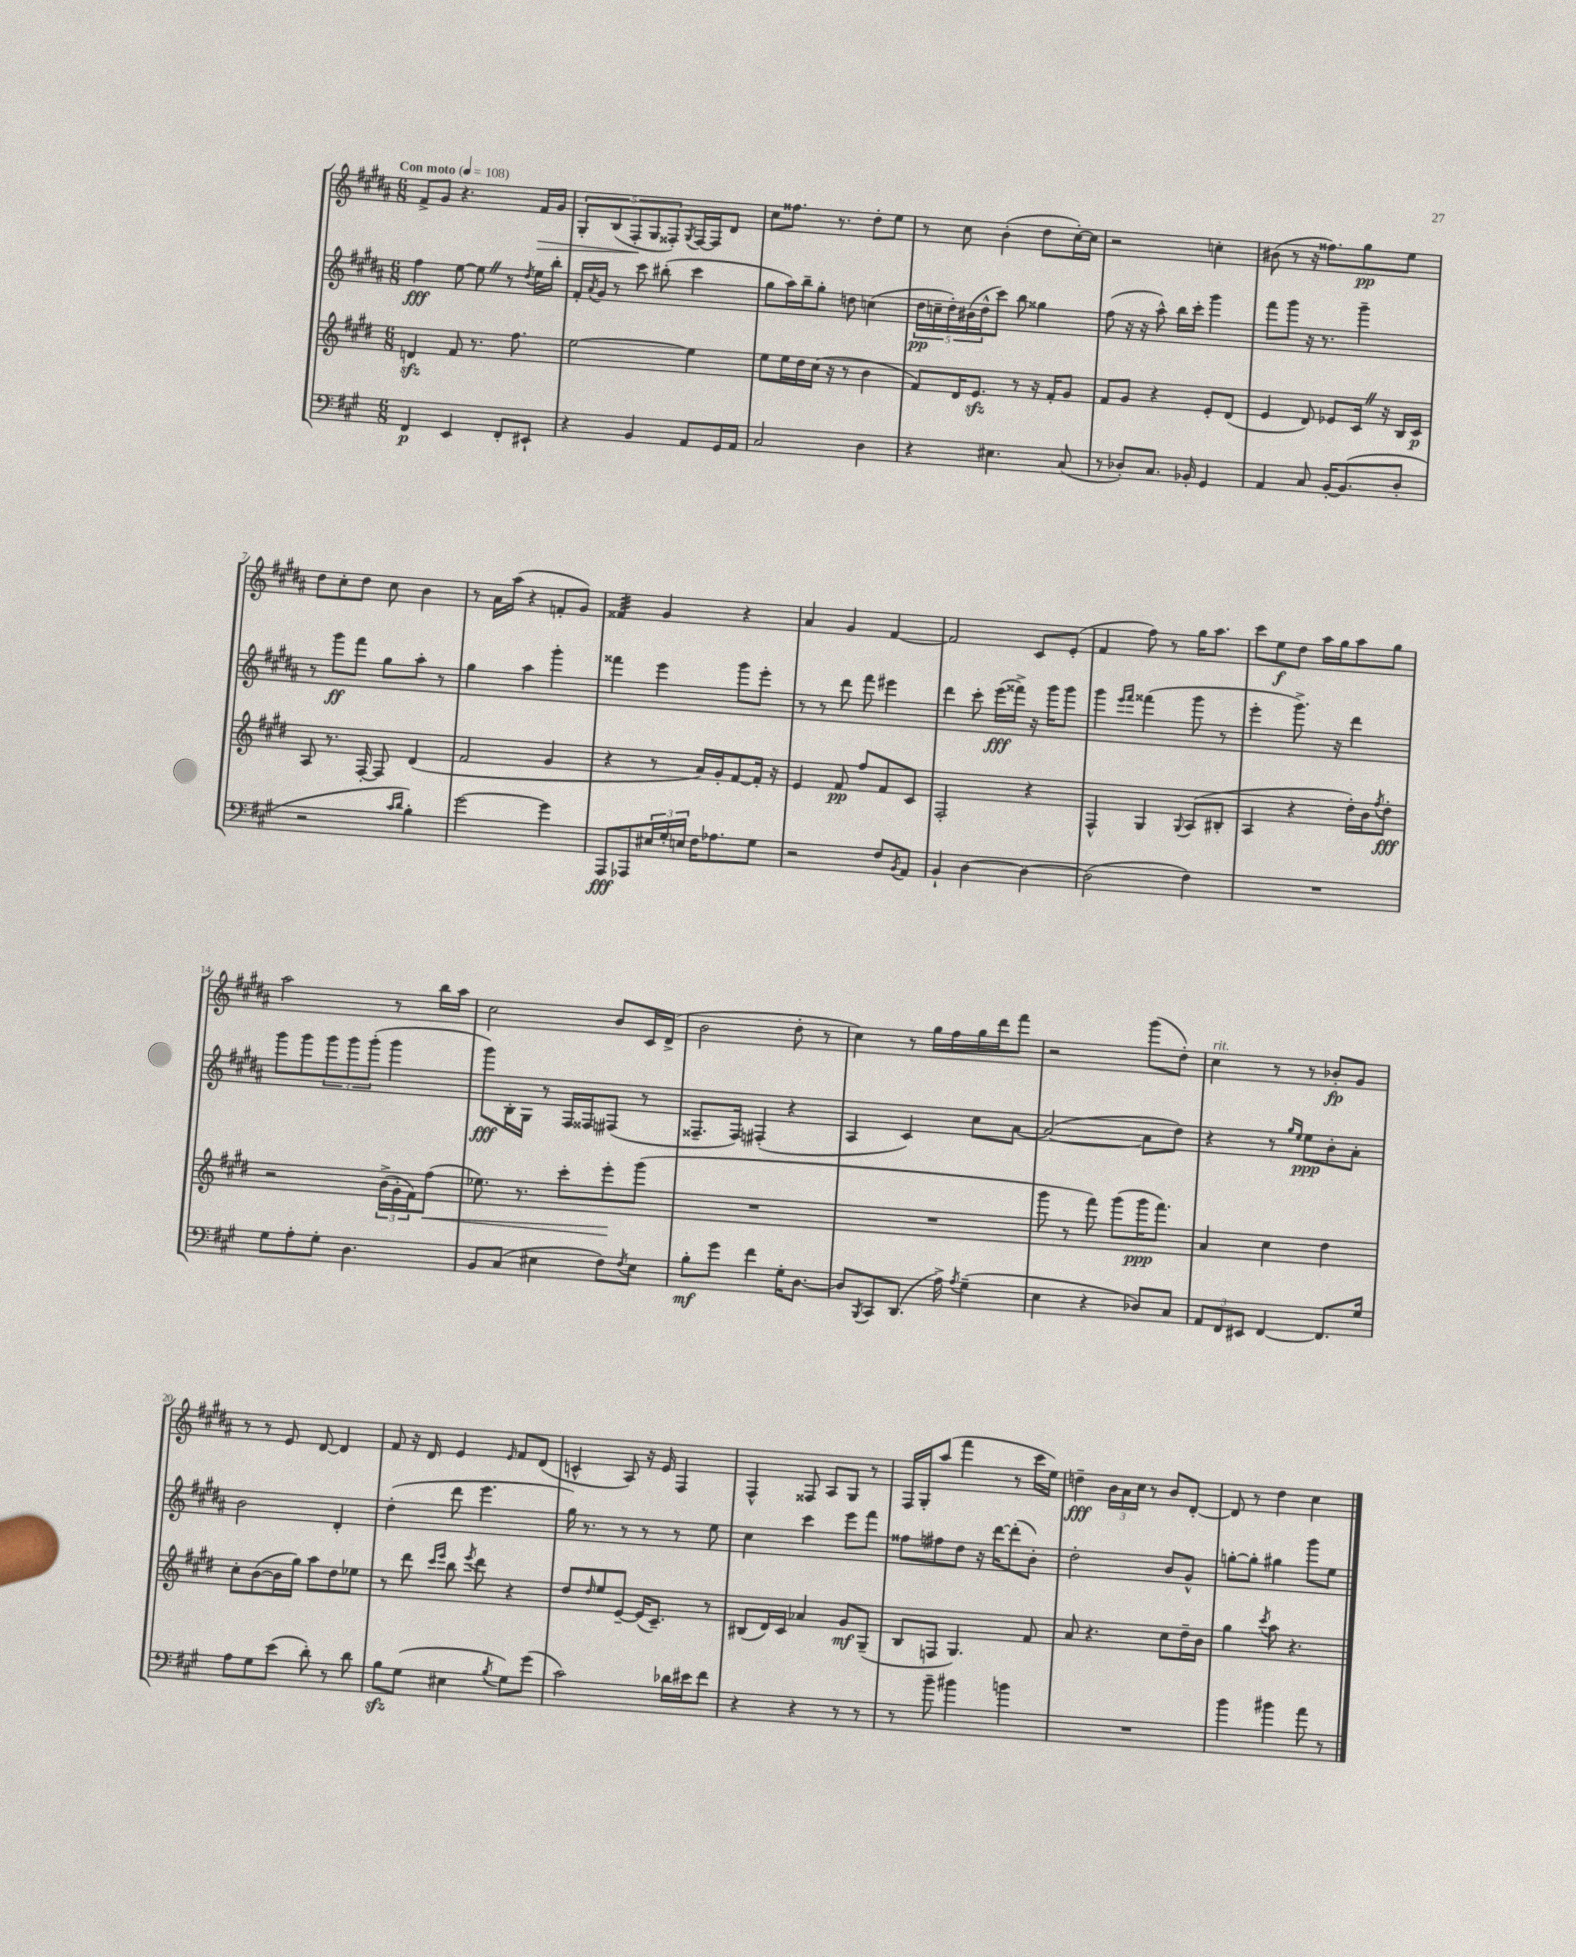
<<
\new StaffGroup <<
\new Staff = "s0" {
    \clef treble \key b \major \numericTimeSignature \time 6/8 \tempo "Con moto" 4 = 108
    fis'8-> gis'8 r4. fis'16\> gis'16 |
    \tuplet 5/4 { gis8-. b8( fis8-.\! gis8 fisis8-.) } \acciaccatura { gis8 } fisis16~ fisis16 dis'8 |
    cis''8 fisis''8. r8. dis''8-. e''8 |
    r8 cis''8 b'4-.( dis''8 cis''16~-.) cis''16 |
    r2 c''4-. |
    bis'8( r8 r16 fisis''8.) gis''8\pp e''8 |
    dis''8 cis''8-. dis''8 cis''8 b'4 |
    r8 ais'16 ais''16( r4 f'8-. gis'8) |
    fisis'4:32 gis'4 r4 |
    ais'4 gis'4 fis'4~ |
    fis'2 cis'8 e'8-.( |
    fis'4 fis''8) r8 gis''16 ais''8. |
    cis'''8 e''8\f dis''8 ais''16 gis''16 ais''8 gis''8 |
    ais''2 r8 b''16 ais''16 |
    cis''2 b'8 cis'16 dis'16->( |
    b'2 dis''8-. r8 |
    cis''4) r8 gis''16 fis''16 gis''16 dis'''16 fis'''8 |
    r2 gis'''8( dis''8-.) |
    cis''4^\markup { \italic "rit." } r8 r8 bes'8-.\fp gis'8 |
    r8 r8 e'8 dis'8~ dis'4 |
    fis'8 r16 dis'16 e'4 \grace { e'16 } fis'8 dis'8( |
    c'4-^ ais8) r16 e'16 fis4 |
    fis4-^ fisis8 ais8 gis8 r8 |
    fis16 gis16-. ais''8( fis'''4 r8 cis'''16 e''16) |
    d''4--\fff \tuplet 3/2 { b'16 ais'16 cis''16 } r8 b'8 dis'8~-. |
    dis'8 r8 dis''4 cis''4 \bar "|." |
}
\new Staff = "s1" {
    \clef treble \key b \major \numericTimeSignature \time 6/8
    fis''4\fff e''8~ e''8 \once \override BreathingSign.text = \markup { \musicglyph "scripts.caesura.straight" } \breathe r8 \acciaccatura { dis''8 } e''16 b''16-. |
    fis'16-. \acciaccatura { ais'8 } gis'16 r8 cis'''8 bis''8-.( cis'''4 |
    gis''8 ais''16) b''16-- gis''8-. d''8 c''4( |
    \tuplet 5/4 { dis''16\pp c''16-- dis''16-.) bis'16( dis''16-^ } cis'''8) b''8 gisis''4 |
    fis''8( r16 r16 ais''8-^) b''16 cis'''16-. gis'''4 |
    fis'''8 gis'''8 r16 r8. gis'''4-- |
    r8 gis'''8\ff fis'''8 gis''8 ais''8-. r8 |
    gis''4 ais''4 gis'''4-. |
    fisis'''4 e'''4 gis'''8 e'''8-. |
    r8 r8 dis'''8 fis'''8 eis'''4 |
    dis'''4 cis'''8-. e'''16\fff( fisis'''16->) r16 gis'''16 gis'''8 |
    gis'''4 \grace { e'''16 fis'''16 } fisis'''4( gis'''8 r8 |
    e'''4-. gis'''8.->) r16 dis'''4 |
    gis'''8 gis'''8 \tuplet 3/2 { gis'''8 gis'''8 gis'''8-.( } gis'''4 |
    gis'''8\fff) b16-. gis16 r8 fis16 fisis16 fis8( r8 |
    fisis8.-- fisis16) fis4-.( r4 |
    ais4 cis'4) cis''8 ais'8~ |
    ais'2~( ais'8 dis''8) |
    r4 r8 \grace { gis''16 e''16 } e''8\ppp b'8-. ais'8-. |
    b'2 dis'4-. |
    dis''4-.( dis'''8 e'''4. |
    gis''16) r8. r8 r8 r8 e''8 |
    cis''4 cis'''4 e'''8 fis'''8 |
    fisis''8 fis''8 dis''8 r16 dis'''16~ dis'''8-.( b'8-.) |
    dis''2-. b'8 gis'8-^ |
    g''8~-. g''8-. gis''4 gis'''8 e''8 \bar "|." |
}
\new Staff = "s2" {
    \clef treble \key e \major \numericTimeSignature \time 6/8
    d'4\sfz fis'8 r8. fis''8. |
    e''2~ e''4 |
    e''8 e''16 dis''16 cis''16( r16 r8 b'4 |
    fis'8) dis'16 e'8.\sfz r8 r16 fis'16-. gis'8 |
    fis'8 gis'8 r4 e'8-. dis'8( |
    e'4 dis'8) ees'8 cis'16 \once \override BreathingSign.text = \markup { \musicglyph "scripts.caesura.straight" } \breathe r16 b16 cis'16\p |
    a8 r8. fis16~-. fis8 dis'4( |
    fis'2 gis'4 |
    r4 r8 a'16) gis'16-. fis'8~ fis'16-. r16 |
    e'4 fis'8\pp fis''8 fis'8 cis'8 |
    fis2-. r4 |
    fis4-^ gis4 \appoggiatura { gis8 } a8( bis8-. |
    a4 r4 dis''16-.) b'16 \acciaccatura { fis''8 } dis''8-.\fff |
    r2 \tuplet 3/2 { b'16->( gis'16-. fis'16) } fis''8\<( |
    ees''8.) r8. cis'''8-. e'''8-.\! gis'''8( |
    R2. |
    R2. |
    gis'''8 r8 fis'''8) gis'''8( gis'''16\ppp fis'''8.) |
    a'4 cis''4 dis''4 |
    cis''8-. b'8~( b'16 gis''16) a''8 dis''8 ees''8 |
    r8 dis'''8 \grace { cis'''16 e'''16 } b''8 \acciaccatura { e'''8 } dis'''8 r4 |
    dis''8 \grace { dis''16 } e''8 e'8~-- e'16( cis'8.--) r8 |
    bis8( dis'16) cis'16 aes'4 gis'8\mf gis8--( |
    b8 f8 gis4.) fis'8 |
    a'8 r4. cis''8 dis''16-- b'16 |
    gis''4 \acciaccatura { cis'''8 } a''8 r4. \bar "|." |
}
\new Staff = "s3" {
    \clef bass \key a \major \numericTimeSignature \time 6/8
    fis,4\p e,4 fis,8-. eis,8-! |
    r4 b,4 a,8 gis,16 a,16 |
    cis2 d4 |
    r4 eis4. cis8( |
    r8 des8-.) cis8. bes,16-. gis,4 |
    a,4 cis8 b,16~-. b,8.( d8-. |
    r2 \grace { cis'16 d'16 } b4-.) |
    gis'2~ gis'4 |
    a,,8\fff aes,,8 \tuplet 3/2 { eis16 gis16-. e16 } fis16 aes8. gis8 |
    r2 fis8 \acciaccatura { b,8 } a,8 |
    b,4-! d4~ d4~ |
    d2( fis4) |
    R2. |
    gis8 a8-. gis8-. d4. |
    b,8 cis8( eis4 fis8) \acciaccatura { fis8 } eis8 |
    b8-.\mf gis'8 fis'4 gis16-. d8.~ |
    d8 \acciaccatura { b,,8 } cis,8 d,8.( a16->) \acciaccatura { a8 } gis4--( |
    e4 r4 des8) cis8 |
    \tuplet 3/2 { a,8 fis,8 eis,8 } fis,4~ fis,8. gis16 |
    a8 gis8 e'8( d'8-.) r8 d'8 |
    b8\sfz gis8( eis4 \acciaccatura { b8 } gis8) gis'8( |
    cis'2) des'16 eis'16 fis'8 |
    r4 r4 r8 r8 |
    r8 b'8-- bis'4 b'4 |
    R2. |
    b'4 bis'4 a'8 r8 \bar "|." |
}
>>
>>
